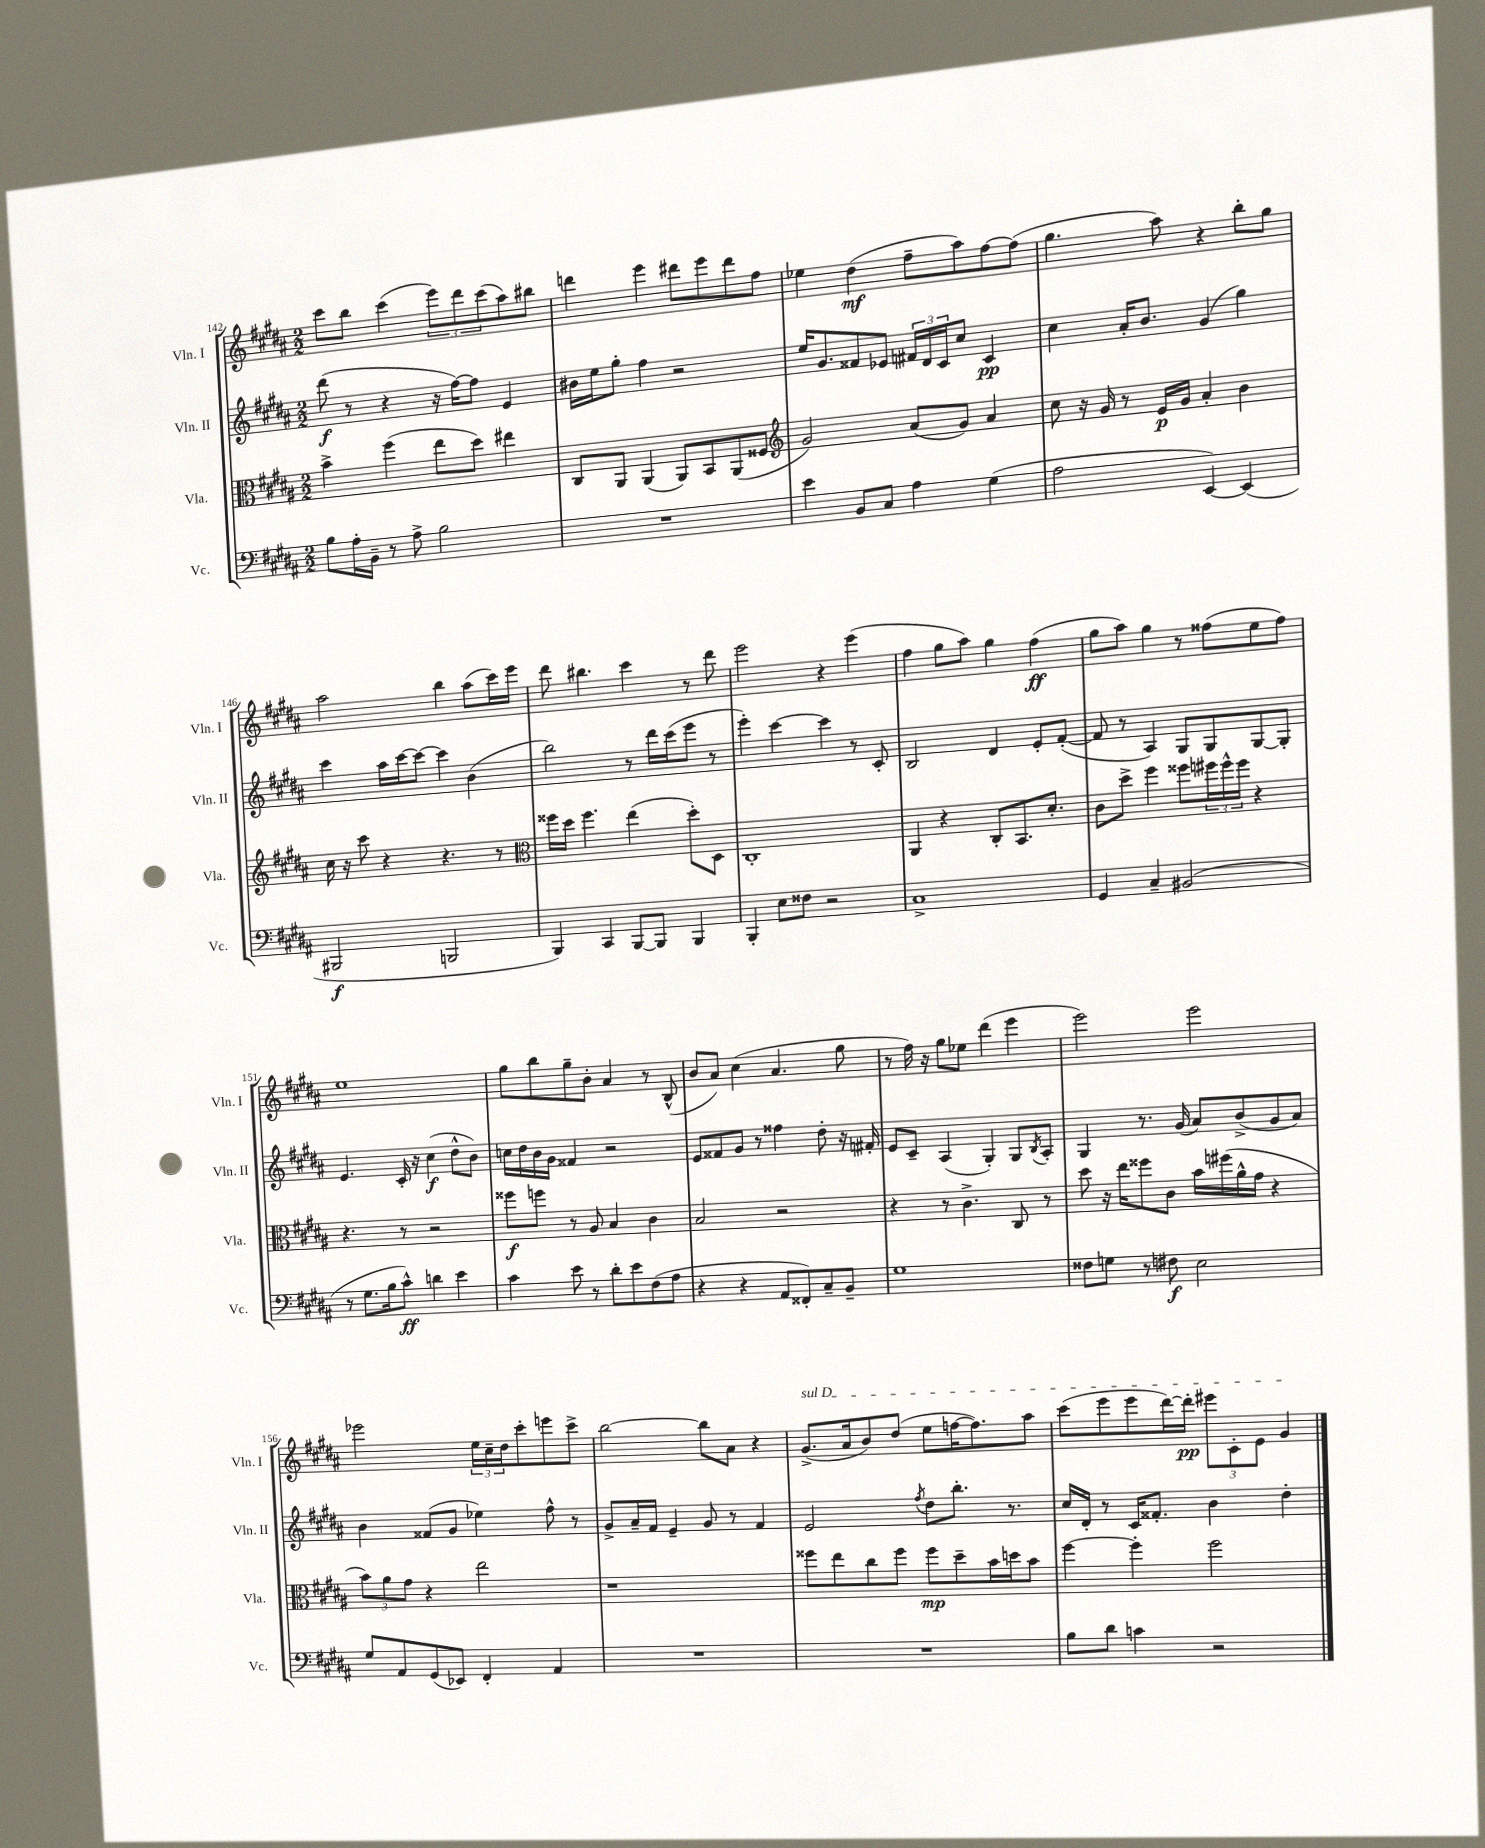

**kern	**dynam	**kern	**dynam	**kern	**dynam	**kern	**dynam
*part4	*part4	*part3	*part3	*part2	*part2	*part1	*part1
*staff4	*staff4	*staff3	*staff3	*staff2	*staff2	*staff1	*staff1
*I"Vc.	*	*I"Vla.	*	*I"Vln. II	*	*I"Vln. I	*
*I'Vc.	*	*I'Vla.	*	*I'Vln. II	*	*I'Vln. I	*
*clefF4	*	*clefC3	*	*clefG2	*	*clefG2	*
*k[f#c#g#d#a#]	*	*k[f#c#g#d#a#]	*	*k[f#c#g#d#a#]	*	*k[f#c#g#d#a#]	*
*M2/2	*	*M2/2	*	*M2/2	*	*M2/2	*
=142	=142	=142	=142	=142	=142	=142	=142
8B\L	.	4b^\	.	(8ddd#\	f	8ccc#\L	.
16A#'\L	.	.	.	8r	.	8bb\J	.
16BB~\JJ	.	.	.	.	.	.	.
8r	.	(4ff#\	.	4r	.	(4ccc#\	.
8A#^\	.	.	.	.	.	.	.
2B\	.	8ee\L	.	16r	.	12eee\L)	.
.	.	.	.	[16ff#\KL)	.	.	.
.	.	.	.	.	.	12ddd#\	.
.	.	8dd#\J)	.	8ff#\J]	.	.	.
.	.	.	.	.	.	(12ccc#\	.
.	.	4ee#X\	.	4e/	.	8aa#\)	.
.	.	.	.	.	.	8bb#X\J	.
=143	=143	=143	=143	=143	=143	=143	=143
1r	.	8C#/L	.	16b#X\LL	.	4dddn\	.
.	.	.	.	16ee\J	.	.	.
.	.	8AA#/J	.	8gg#'\J	.	.	.
.	.	(4AA#/	.	4ff#\	.	4eee\	.
.	.	8AA#/L)	.	2r	.	8ddd#X\L	.
.	.	8BB/	.	.	.	8eee\	.
.	.	(8AA#/	.	.	.	8ddd#\	.
.	.	8F##X/J	.	.	.	8ff#\J	.
=144	=144	=144	=144	=144	=144	=144	=144
*	*	*clefG2	*	*	*	*	*
4e\	.	2g#/)	.	16ee/KL	.	4ee-X\	.
.	.	.	.	8.g#/	.	.	.
8BB/L	.	.	.	8f##X/	.	(4dd#\	mf
8C#/J	.	.	.	8e-X/J	.	.	.
4A#\	.	(8a#/L	.	24f#X/LL	.	8ff#~\L	.
.	.	.	.	24d#/	.	.	.
.	.	.	.	24c#/J	.	.	.
.	.	8g#/J)	.	8cc#/J	.	8aa#\)	.
(4G#\	.	4a#/	.	4c#/	pp	[8ff#\	.
.	.	.	.	.	.	(8ff#\J]	.
=145	=145	=145	=145	=145	=145	=145	=145
2A#\	.	8cc#\	.	4cc#\	.	4.gg#\	.
.	.	16r	.	.	.	.	.
.	.	16g#/	.	.	.	.	.
.	.	8r	.	16a#'/KL	.	.	.
.	.	.	.	8.b/J	.	.	.
.	.	16e/LL	p	.	.	8aa#\)	.
.	.	16g#/JJ	.	.	.	.	.
[4EE/)	.	4a#'/	.	(4g#/	.	4r	.
(4EE/]	.	4b\	.	4gg#\)	.	8bb'\L	.
.	.	.	.	.	.	8gg#\J	.
!!LO:LB:g=z
=146	=146	=146	=146	=146	=146	=146	=146
2BBB#X/	f	16cc#\	.	4ccc#\	.	2aa#\	.
.	.	16r	.	.	.	.	.
.	.	8ccc#\	.	.	.	.	.
.	.	4r	.	16aa#\LL	.	.	.
.	.	.	.	[16ccc#\J	.	.	.
.	.	.	.	8ccc#\J_	.	.	.
2BBBn/	.	4.r	.	4ccc#\]	.	4bb\	.
.	.	.	.	(4b\	.	(8aa#\L	.
.	.	8r	.	.	.	16ccc#\L)	.
.	.	.	.	.	.	16eee\JJ	.
=147	=147	=147	=147	=147	=147	=147	=147
*	*	*clefC3	*	*	*	*	*
4BBB/)	.	16ff##X\LL	.	2bb\)	.	8ddd#\	.
.	.	16dd#\JJ	.	.	.	.	.
.	.	4.ff##\	.	.	.	4.bb#X\	.
4CC#/	.	.	.	.	.	.	.
[8BBB/L	.	(4ee\	.	8r	.	4ccc#\	.
8BBB/J]	.	.	.	16ddd#\LL	.	.	.
.	.	.	.	(16ccc#\J	.	.	.
4BBB/	.	8dd#'\L)	.	8eee\J	.	8r	.
.	.	8D#\J	.	8r	.	8ddd#\	.
=148	=148	=148	=148	=148	=148	=148	=148
4BBB'/	.	1C#'	.	4eee'\)	.	2eee\	.
8E\L	.	.	.	[4ccc#\	.	.	.
8F##X\J	.	.	.	.	.	.	.
2r	.	.	.	4ccc#\]	.	4r	.
.	.	.	.	8r	.	(4eee\	.
.	.	.	.	8c#'/	.	.	.
=149	=149	=149	=149	=149	=149	=149	=149
1C#^	.	4AA#/	.	2B/	.	4ff#\	.
.	.	4r	.	.	.	8gg#\L	.
.	.	.	.	.	.	8aa#\J)	.
.	.	8C#'/L	.	4d#/	.	4gg#\	.
.	.	8.BB/	.	.	.	.	.
.	.	.	.	8e'/L	.	(4ff#\	ff
.	.	8.d#'/J	.	.	.	.	.
.	.	.	.	([8f#'/J	.	.	.
=150	=150	=150	=150	=150	=150	=150	=150
4GG#/	.	8c#\L	.	8f#/]	.	8gg#\L	.
.	.	8dd#^\J	.	8r	.	8aa#\J)	.
4C#~/	.	4ff#\	.	4A#/)	.	4gg#\	.
(2BB#X/	.	8ff##X\L	.	8G#/L	.	8r	.
.	.	24ff#X\L	.	8G#/	.	(8ff##X\L	.
.	.	24ff#^^\	.	.	.	.	.
.	.	24ff#\JJ	.	.	.	.	.
.	.	4r	.	[8G#/	.	8ee\	.
.	.	.	.	8G#'/J]	.	8ff##\J)	.
!!LO:LB:g=z
=151	=151	=151	=151	=151	=151	=151	=151
8r	.	4.r	.	4.e/	.	1ee	.
8.G#\L	.	.	.	.	.	.	.
16B\k	.	.	.	.	.	.	.
8c#^^\J)	ff	8r	.	16c#'/	.	.	.
.	.	.	.	16r	.	.	.
4dn\	.	2r	.	(4cc#\	f	.	.
4e\	.	.	.	8dd#^^\L	.	.	.
.	.	.	.	8b\J)	.	.	.
=152	=152	=152	=152	=152	=152	=152	=152
4c#\	.	8ff##X\L	f	16ccn\LL	.	8gg#\L	.
.	.	.	.	16dd#\	.	.	.
.	.	8ffn\J	.	16b\	.	8bb\	.
.	.	.	.	16g#\JJ	.	.	.
8e\	.	8r	.	4f##X/	.	8gg#~\	.
8r	.	8A#/	.	.	.	8b'\J	.
8d#'\L	.	4B/	.	2r	.	4a#/	.
8e\	.	.	.	.	.	.	.
(8F#\	.	4c#\	.	.	.	8r	.
8A#\J	.	.	.	.	.	(8B^^/	.
=153	=153	=153	=153	=153	=153	=153	=153
4r	.	2B/	.	8e/L	.	8b/L	.
.	.	.	.	8f##X/	.	8a#/J)	.
4r	.	.	.	8g#/J	.	(4cc#\	.
.	.	.	.	8r	.	.	.
8AA#/L	.	2r	.	4ff##X\	.	4.a#/	.
8FF##X'/)	.	.	.	.	.	.	.
8C#~/	.	.	.	8dd#'\	.	.	.
8BB~/J	.	.	.	16r	.	8gg#\	.
.	.	.	.	16f#X'/	.	.	.
=154	=154	=154	=154	=154	=154	=154	=154
1G#	.	4r	.	8e/L	.	8r	.
.	.	.	.	8c#~/J	.	16ff#\)	.
.	.	.	.	.	.	16r	.
.	.	8r	.	(4A#/	.	8gg#\L	.
.	.	4.c#^\	.	.	.	8ee-X\J	.
.	.	.	.	4G#'/)	.	(4ddd#\	.
.	.	8C#/	.	8G#/L	.	4eee\	.
.	.	.	.	8qB/	.	.	.
.	.	8r	.	8A#'/J	.	.	.
=155	=155	=155	=155	=155	=155	=155	=155
8F##X\L	.	8dd#\	.	4G#/	.	2eee\)	.
8Gn\J	.	16r	.	.	.	.	.
.	.	16ee\KL	.	.	.	.	.
8r	.	8ff##X\	.	8.r	.	.	.
8F#X\	f	8c#\J	.	.	.	.	.
.	.	.	.	(16g#/	.	.	.
2E\	.	16b\LL	.	8a#/L)	.	2eee\	.
.	.	(16ff#X\	.	.	.	.	.
.	.	16a#^^\	.	(8b^/	.	.	.
.	.	16g#\JJ	.	.	.	.	.
.	.	4r	.	8g#/	.	.	.
.	.	.	.	8a#/J)	.	.	.
!!LO:LB:g=z
=156	=156	=156	=156	=156	=156	=156	=156
8G#/L	.	12b\L)	.	4b\	.	2eee-X\	.
.	.	12a#\	.	.	.	.	.
8AA#/	.	.	.	.	.	.	.
.	.	12g#\J	.	.	.	.	.
(8GG#/	.	4r	.	(8f##X/L	.	.	.
8EE-X/J)	.	.	.	8g#/J	.	.	.
4FF#'/	.	2ee\	.	4ee-X\)	.	24ee\LL	.
.	.	.	.	.	.	24cc#~\	.
.	.	.	.	.	.	24dd#\J	.
.	.	.	.	.	.	8ccc#'\	.
4AA#/	.	.	.	8ff#^^\	.	8eeen\	.
.	.	.	.	8r	.	8ccc#^\J	.
=157	=157	=157	=157	=157	=157	=157	=157
1r	.	1r	.	8g#^/L	.	[2bb\	.
.	.	.	.	16a#~/L	.	.	.
.	.	.	.	16f#/JJ	.	.	.
.	.	.	.	4e~/	.	.	.
.	.	.	.	8g#/	.	8bb\L]	.
.	.	.	.	8r	.	8a#\J	.
.	.	.	.	4f#/	.	4r	.
=158	=158	=158	=158	=158	=158	=158	=158
!	!	!	!	!	!	!LO:TX:a:i:t=sul D	!
1r	.	8ff##X\L	.	2e/	.	(8.g#^/L	.
.	.	8ee\	.	.	.	.	.
.	.	.	.	.	.	16a#/k	.
.	.	8cc#\	.	.	.	8b/)	.
.	.	8ff##\J	.	.	.	(8dd#/J	.
.	.	.	.	8qff#/	.	.	.
.	.	8ff##\L	mp	8dd#\L	.	8ee\L	.
.	.	8dd#~\	.	8.bb'\J	.	[16ffn\K	.
.	.	.	.	.	.	8.ff\])	.
.	.	16b\L	.	.	.	.	.
.	.	16ddn\J	.	8.r	.	.	.
.	.	8b\J	.	.	.	8aa#\J	.
=159	=159	=159	=159	=159	=159	=159	=159
8B\L	.	[4ff#\	.	16cc#/LL	.	(8ccc#\L	.
.	.	.	.	16d#'/JJ	.	.	.
8d#\J	.	.	.	8r	.	8eee\	.
4cn\	.	4ff#'\]	.	16c#/KL	.	8eee\	.
.	.	.	.	8.f##X'/J	.	.	.
.	.	.	.	.	.	[16ddd#\L)	.
.	.	.	.	.	.	16ddd#'\JJ]	pp
2r	.	2ff#\	.	4b\	.	12eee#X\L	.
.	.	.	.	.	.	12c#'\	.
.	.	.	.	.	.	12e\J	.
.	.	.	.	4dd#'\	.	4g#/	.
==	==	==	==	==	==	==	==
*-	*-	*-	*-	*-	*-	*-	*-
